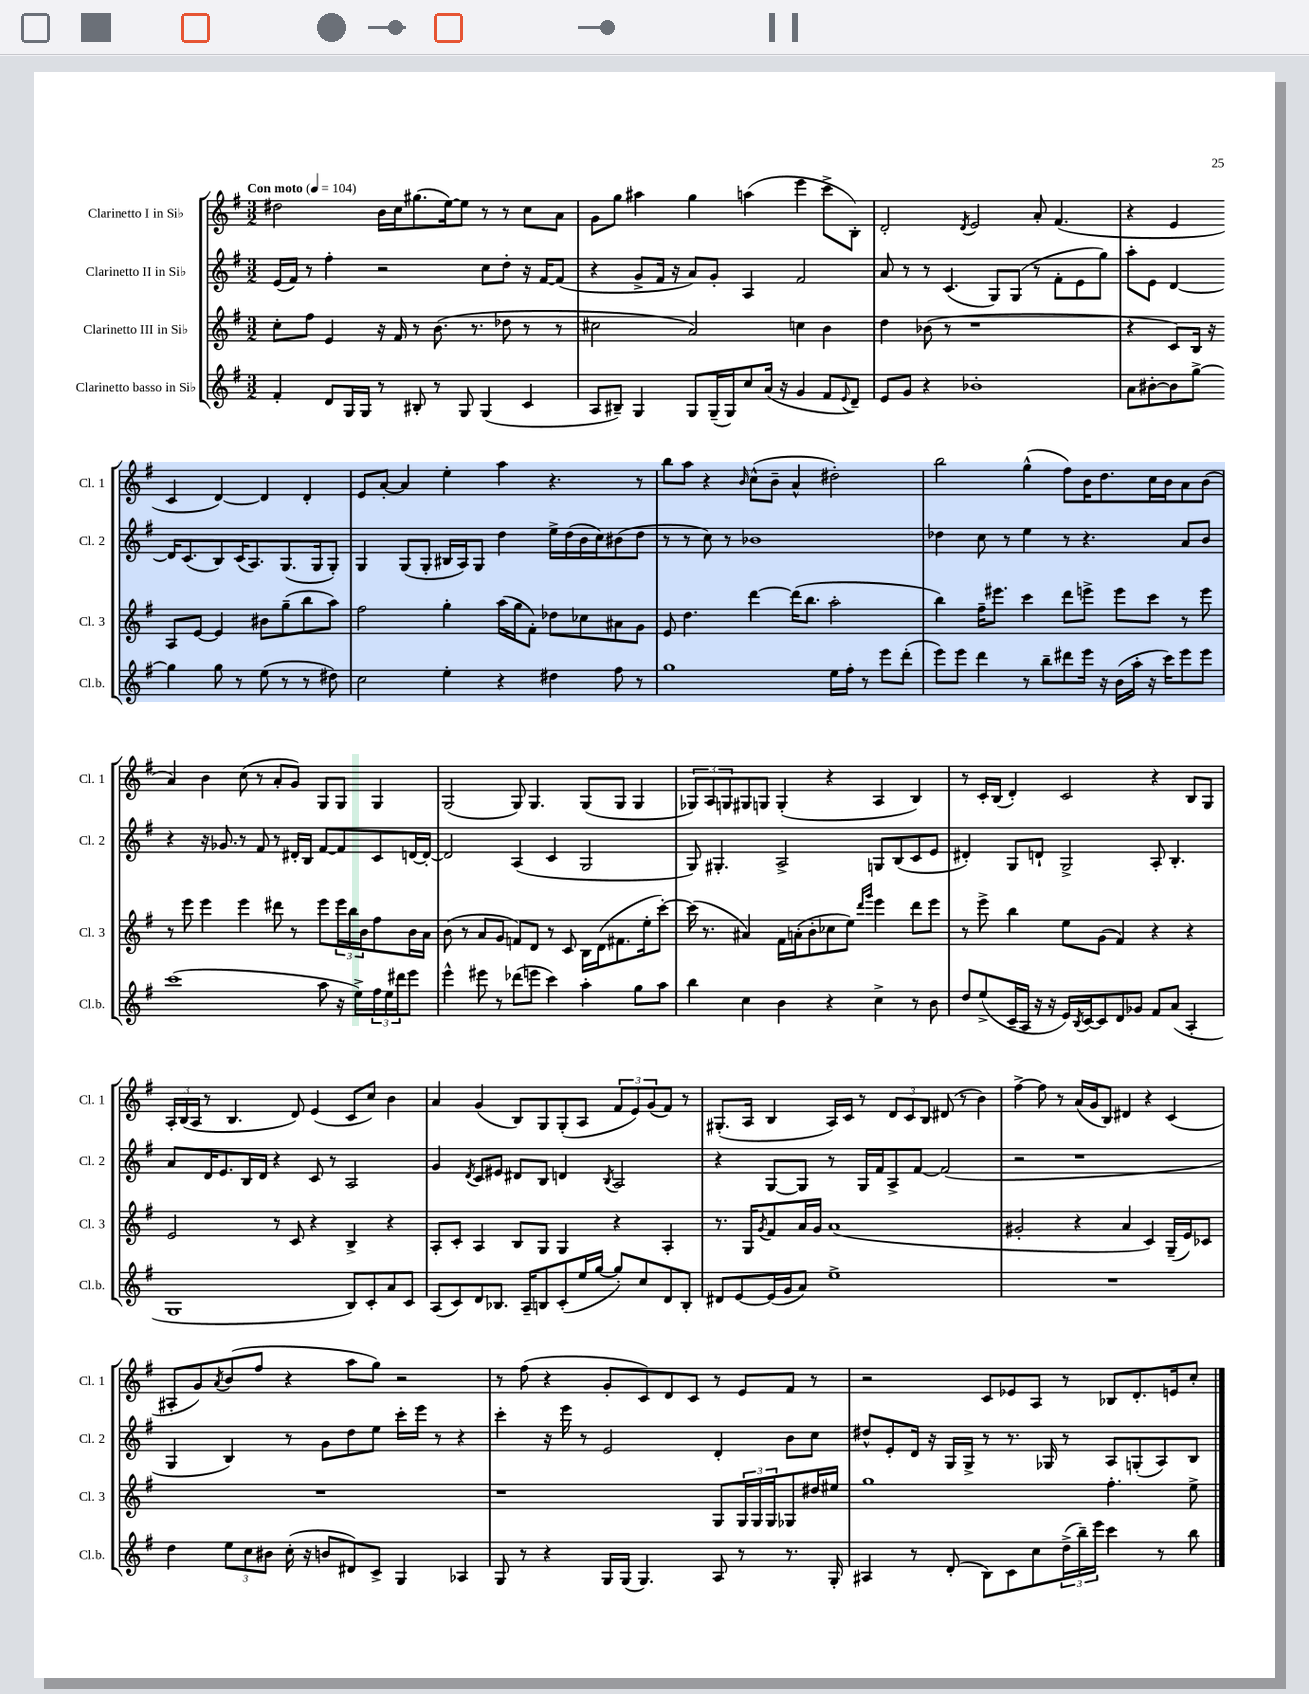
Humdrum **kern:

**kern	**kern	**kern	**kern
*part4	*part3	*part2	*part1
*staff4	*staff3	*staff2	*staff1
*I"Clarinetto basso in Si♭	*I"Clarinetto III in Si♭	*I"Clarinetto II in Si♭	*I"Clarinetto I in Si♭
*I'Cl.b.	*I'Cl. 3	*I'Cl. 2	*I'Cl. 1
*clefG2	*clefG2	*clefG2	*clefG2
*k[f#]	*k[f#]	*k[f#]	*k[f#]
*M3/2	*M3/2	*M3/2	*M3/2
*MM104	*MM104	*MM104	*MM104
=1	=1	=1	=1
!	!	!	!LO:TX:a:B:t=Con moto
4f#'/	8cc'\L	(16e/LL	2dd#X\
.	.	16f#/JJ)	.
.	8ff#\J	8r	.
8d/L	4e/	4ff#'\	.
16G/L	.	.	.
16G/JJ	.	.	.
8r	16r	2r	16b\LL
.	16f#/	.	16cc\J
8B#X'/	8r	.	(8.gg#X\
8r	(8.b\	.	.
.	.	.	[16ee\k)
8G/	.	.	8ee\J]
.	8.r	.	.
(4G/	.	8cc\L	8r
.	8dd-X\	8dd'\J	8r
4c/	8r	16r	8cc\L
.	.	[16f#/KL	.
.	8r	(8f#/J]	8a\J
=2	=2	=2	=2
8A/L	2cc#X\	4r	8g\L
8B#X~/J)	.	.	8gg\J
4G/	.	8g^/L	4aa#X\
.	.	16f#/Jk	.
.	.	16r	.
8G/L	2a/)	8a/L)	4gg\
(16G~/L	.	8g'/J	.
16G/J)	.	.	.
8cc/	.	4A/	(4aan\
(16a/Jk	.	.	.
16r	.	.	.
4g/	4ccn\	2f#/	4eee\
8f#/L	4b\	.	8ccc^\L
8qqe/	.	.	.
8d~/J)	.	.	8B'\J)
=3	=3	=3	=3
8e/L	4dd\	8a/	2d'/
8g/J	.	8r	.
4r	(8b-X\	8r	.
.	8r	(4.c/	.
.	.	.	8qd/
1b-X'	1r	.	2e/
.	.	8G/L)	.
.	.	(8G/J	.
.	.	8r	8a'/
.	.	8f#'\L	(4.f#/
.	.	8e\	.
.	.	8gg\J)	.
=4	=4	=4	=4
8a\L	4r	8aa'\L	4r
[8b#X'\	.	8e\J	.
8b#\]	8c/L)	[4d/	4e/
[8gg^\J	16B/Jk	.	.
.	16r	.	.
4gg\]	8A/L	16d/KL]	4c/
.	.	(8.c/	.
.	[8e/J	.	.
8gg\	4e/]	8B/)	[4d/)
8r	.	(16c/K	.
.	.	8.A/)	.
(8ee\	8b#X\L	.	4d/]
8r	(8gg~\	(8.G/	.
8r	8bb\	.	4d'/
.	.	16G/k	.
8dd#X\)	8aa\J)	8G'/J)	.
!!LO:LB:g=z
=5	=5	=5	=5
2cc\	2ff#\	4G/	8e/L
.	.	.	[8a'/J
.	.	(8G/L	4a/]
.	.	8G'/J	.
4ee'\	4gg'\	16B#X/LL	4ee'\
.	.	16A/J)	.
.	.	8G/J	.
4r	(16aa\LL	4dd\	4aa\
.	16gg\J	.	.
.	8f#'\J)	.	.
4dd#X\	8dd-X\L	16ee^\LL	4.r
.	.	(16dd\	.
.	8cc-X\	16b\	.
.	.	16cc\J)	.
8ff#\	8a#X\	(8b#X\	.
8r	8g\J	8dd\J	8r
=6	=6	=6	=6
1gg	8e/	8r	8bb\L
.	4.dd\	8r	8aa\J
.	.	8cc\)	4r
.	.	8r	.
.	.	.	16qqb/
.	[4ddd\	1b-X	(8cc^^\L
.	.	.	8b~\J
.	(16ddd\KL]	.	4a^^/
.	8.bb\J	.	.
16ee\LL	2aa'\	.	2dd#X'\)
16ff#'\JJ	.	.	.
8r	.	.	.
8eee\L	.	.	.
(8ddd'\J	.	.	.
=7	=7	=7	=7
8eee\L)	4bb\)	4dd-X\	2bb\
8eee\J	.	.	.
4ddd\	16ff#~\KL	8cc\	.
.	8.eee#X\J	.	.
.	.	8r	.
8r	4ccc\	4ee\	(4gg^^\
8bb~\L	.	.	.
8ddd#X\	8ddd\L	8r	8ff#\L)
16eee\Jk	8eeen^\J	4.r	16b\K
16r	.	.	8.dd\
(16b\LL	8eee\L	.	.
16aa'\JJ	.	.	.
16r	8ccc\J	.	16cc\L
16ccc\KL)	.	.	16b\J
8eee\	8r	8a/L	8a\
8eee\J	8eee\	8b/J	(8b\J
!!LO:LB:g=z
=8	=8	=8	=8
(1ccc	8r	4r	4a/)
.	8eee\	.	.
.	4eee\	16r	4b\
.	.	8.g-X/	.
.	4eee\	8r	(8cc\
.	.	8f#/	8r
.	8ddd#X\	8r	8a'/L
.	8r	16d#X'/LL	8g/J)
.	.	16B/JJ	.
8aa\	8eee\L	[8f#/L	8G/L
16r	24eee\L	8f#/]	8G/J
.	24bb\	.	.
16ee^\LL)	.	.	.
.	24b\J	.	.
24ff#\	8ff#\	8c/	4G/
24ee\	.	.	.
24ddd#X\J	.	.	.
8eee\J	16b\L	[16dn/L	.
.	16a\JJ	16d'/JJ_	.
=9	=9	=9	=9
4eee^^\	(8b\	2d/]	(2G/
.	8r	.	.
8eee#X\	8a/L	.	.
8r	8g/J	.	.
(8ddd-X\L	8fn/L)	(4A/	8G/)
8eeen\J	8d/J	.	4.G/
4ccc\)	8r	4c/	.
.	8c/	.	.
4aa'\	16B\LL	2G/	(8G/L
.	(16d\J	.	.
.	8.f#X\	.	8G/J
8gg\L	.	.	4G/
.	16ee'\k	.	.
8aa\J	[8ccc'\J)	.	.
=10	=10	=10	=10
4bb\	(16ccc\]	8G/)	12G-X/L)
.	8.r	.	.
.	.	.	12A/
.	.	4.G#X'/	.
.	.	.	12Gn/
4cc\	4a#X/)	.	8G#X/
.	.	.	8Gn/J
4b\	16f#\LL	2A^/	(4G'/
.	(16an'\J	.	.
.	8b'\	.	.
4r	8cc-X\	.	4r
.	8ee\J)	.	.
.	16qqddd/LL	.	.
.	16qqggg/JJ	.	.
4cc^\	4eee\	8Gn/L	4A/
.	.	(8B/	.
8r	8ddd\L	8c/	4B/)
8b\	8eee\J	8e/J	.
=11	=11	=11	=11
8dd/L	8r	4d#X'/)	8r
(8ee^/	8eee^\	.	16c'/LL
.	.	.	(16B/JJ
16c~/L	4bb\	8G/L	4d'/)
16A/JJ	.	.	.
16r	.	8dn`/J	.
16r	.	.	.
16e/LL)	8ee\L	2G^/	2c/
8qB/	.	.	.
[16c/J	.	.	.
8c/]	(8g\J	.	.
8d/	4f#/)	.	.
8g-X/J	.	.	.
8f#/L	4r	8A'/	4r
(8a/J	.	4.B'/	.
4A'/	4r	.	8B/L
.	.	.	8G/J
!!LO:LB:g=z
=12	=12	=12	=12
1G	2e/	8a/L	24A'/LL
.	.	.	(24B/
.	.	.	24A/JJ
.	.	16d/K	8r
.	.	8.e/	.
.	.	.	4.B/
.	.	16B/L	.
.	.	16d/JJ	.
.	8r	4r	.
.	8c/	.	8d/)
.	4r	8c/	(4e/
.	.	8r	.
8B/L)	4B^/	2A/	8c/L
8c'/	.	.	8cc/J)
8a/	4r	.	4b\
8c/J	.	.	.
=13	=13	=13	=13
(8A/L	8A'/L	4g/	4a/
8c/)	8c'/J	.	.
.	.	8qd/	.
8d/	4A/	8c/L	(4g/
8.B-X/J	.	8e#X/J	.
.	8B/L	8d#X/L	8B/L)
16A~/KL	.	.	.
8Bn/	8G/J	8B/J	8G/
(8c'/	4G/	4dn/	(8G'/
16ee/L	.	.	8A/J
[16gg/JJ	.	.	.
.	.	8qB/	.
8gg'/L])	4r	2A/	12f#/L
.	.	.	12e/)
8cc/	.	.	.
.	.	.	(12g/
8d/	4A'/	.	8f#/J)
8B'/J	.	.	8r
=14	=14	=14	=14
8d#X/L	8.r	4r	(8.G#X'/L
[8e/	.	.	.
.	16G/KL	.	16A/Jk
.	8qg/	.	.
(16e/L]	8f#/	[8G/L	4B/
16g/J	.	.	.
8a/J)	16a/L	8G/J]	.
.	16g/JJ	.	.
1ee^	(1a	8r	16A/LL)
.	.	.	16c/JJ
.	.	16G/LL	8r
.	.	16f#/J	.
.	.	8A^/	12d/L
.	.	.	12c/
.	.	[8f#/J	.
.	.	.	12B/J
.	.	(2f#/]	(8d#X/
.	.	.	8r
.	.	.	4b\)
=15	=15	=15	=15
1.r	2g#X'/	2r	[4ff#^\
.	.	.	8ff#\]
.	.	.	8r
.	4r	1r	(16a/LL
.	.	.	16g/J
.	.	.	8B/J)
.	4a/	.	4d#X/
.	4c/)	.	4r
.	(16G~/LL	.	(4c/
.	16e/J)	.	.
.	8c-X/J	.	.
!!LO:LB:g=z
=16	=16	=16	=16
4dd\	1.r	4G/	8A#X'/L
.	.	.	8g/)
.	.	.	8qa/
12ee\L	.	4B/)	(8b/
12cc\	.	.	.
.	.	.	8ff#/J
12b#X\J	.	.	.
(16cc'\	.	8r	4r
16r	.	.	.
8bn/L	.	8g\L	.
8d#X/)	.	8dd\	8aa\L
8c^/J	.	8ee\J	8gg\J)
4G/	.	16ccc'\LL	2r
.	.	16eee\JJ	.
.	.	8r	.
4A-X/	.	4r	.
=17	=17	=17	=17
8G/	1r	4ccc'\	8r
8r	.	.	(8ff#\
4r	.	16r	4r
.	.	16eee\	.
.	.	8r	.
16G/LL	.	2e/	8g'/L
(16G/JJ	.	.	.
4.G/)	.	.	8c/)
.	.	.	8d/
.	.	.	8c/J
8A/	8G/L	4d'/	8r
8r	24G/L	.	8e/L
.	24G/	.	.
.	24G/J	.	.
8.r	8G-X/	8b\L	8f#/J
.	16dd#X/L	8cc\J	8r
16G'/	16ee#X/JJ	.	.
=18	=18	=18	=18
4A#X/	1gg	8dd#X^^/L	2r
.	.	8e'/	.
8r	.	16d/Jk	.
.	.	16r	.
(8d'/	.	16G/LL	.
.	.	16G^/JJ	.
8B\L)	.	8r	8c/L
8c\	.	8.r	8e-X/
8cc\	.	.	8A/J
.	.	16G-X/	.
(24dd^\L	.	8r	8r
24bb~\)	.	.	.
24eee\JJ	.	.	.
4ccc\	4.ff#'\	8A/L	8B-X/L
.	.	(8Gn'/	8.d'/
8r	.	8A/)	.
.	.	.	16en/k
8bb\	8ee^\	8B/J	8cc'/J
==	==	==	==
*-	*-	*-	*-
